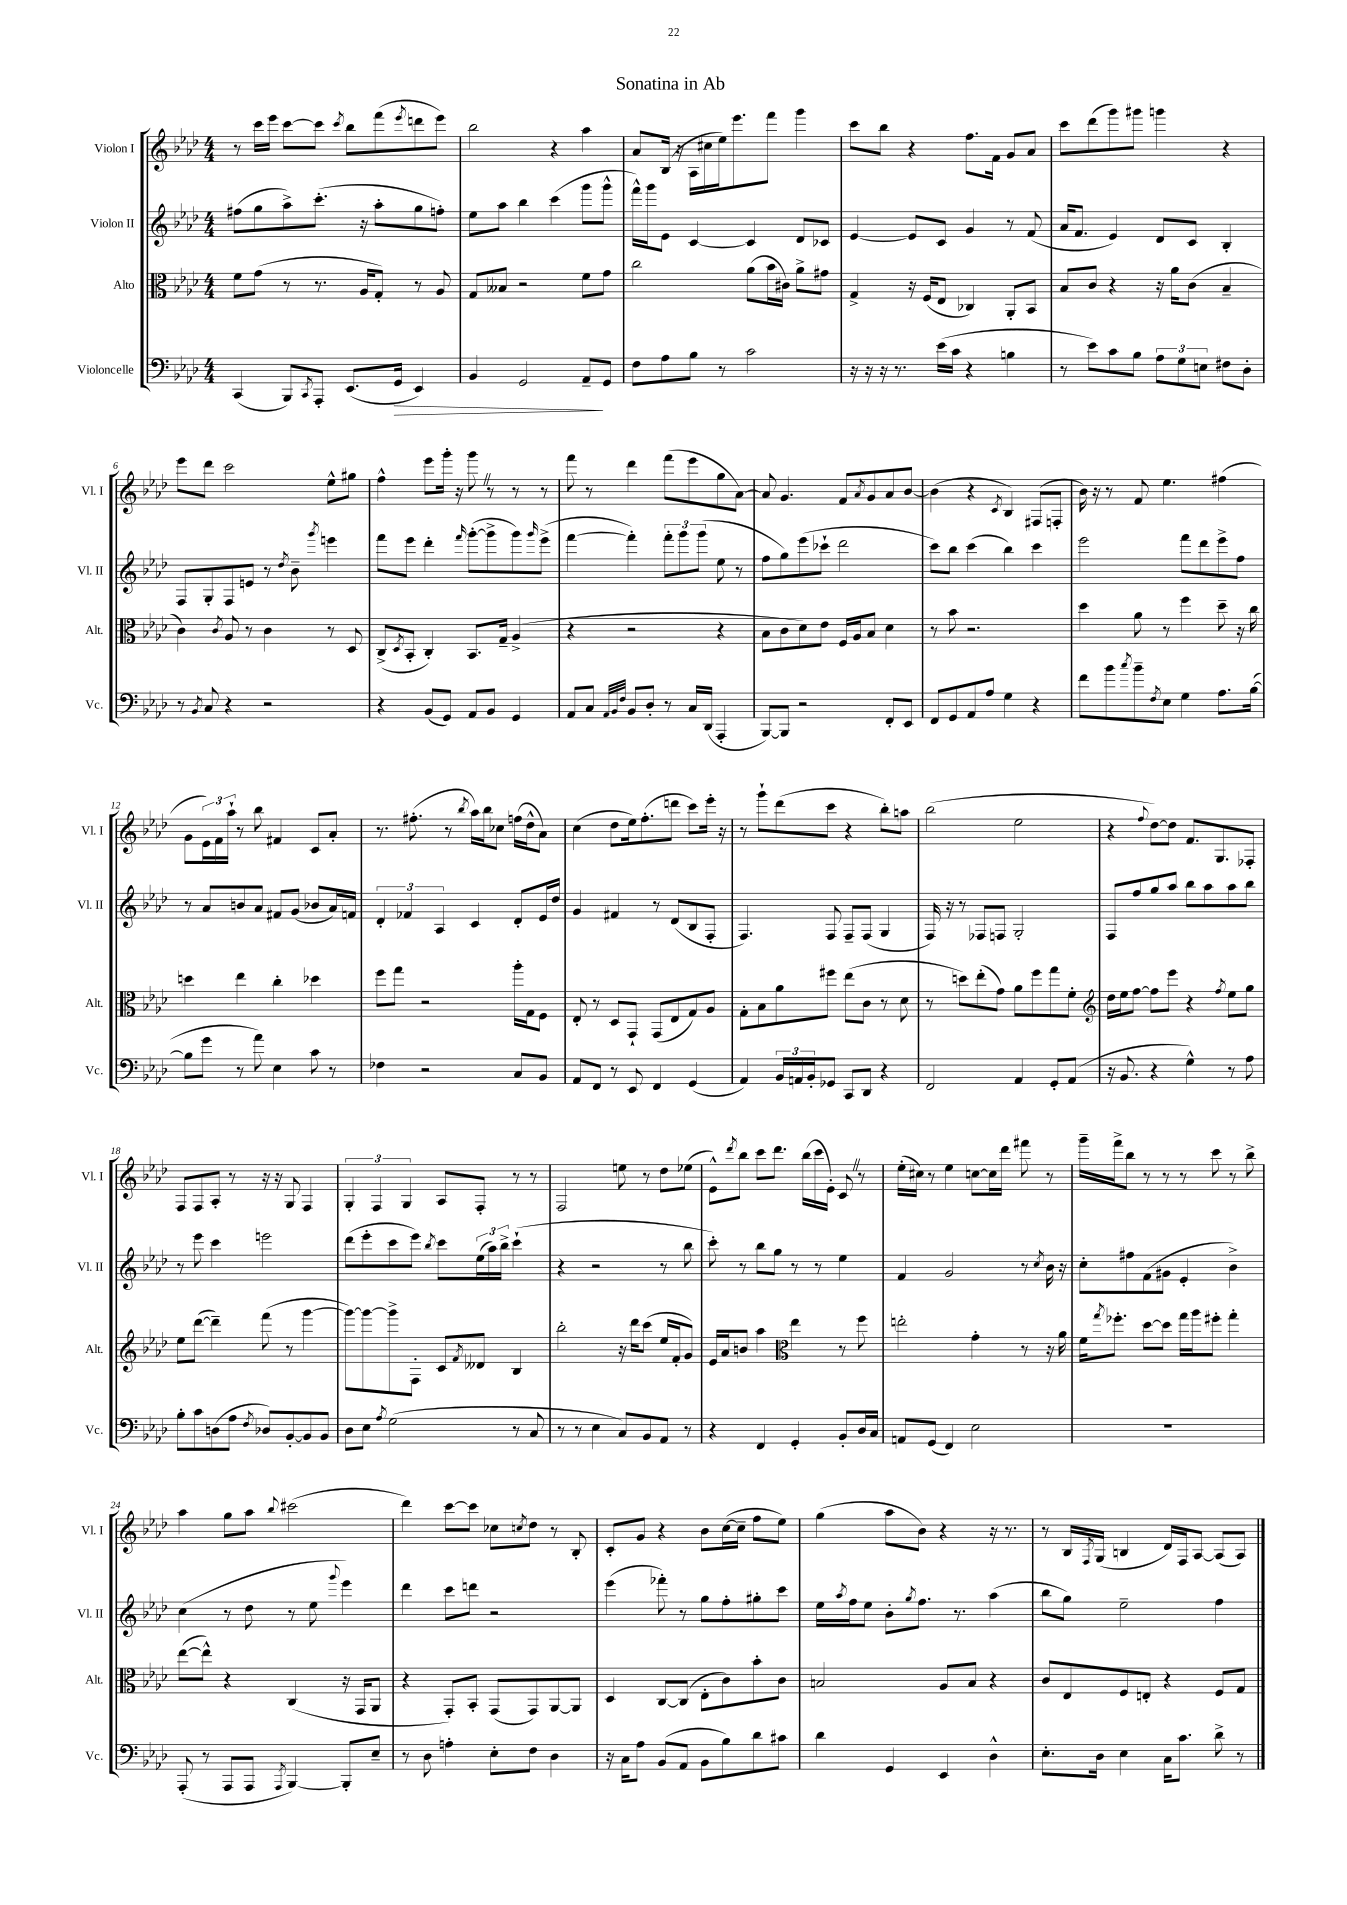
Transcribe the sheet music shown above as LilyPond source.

\header { title = "Sonatina in Ab" }
<<
\new StaffGroup <<
\new Staff = "s0" \with { instrumentName = "Violon I" shortInstrumentName = "Vl. I" } {
    \clef treble \key aes \major \numericTimeSignature \time 4/4
    r8 c'''16 ees'''16 c'''8~ c'''8 \acciaccatura { c'''8 } bes''8 f'''8( \acciaccatura { ees'''8 } d'''8 ees'''8) |
    bes''2 r4 aes''4 |
    aes'8 bes16( r16 aes16 cis''16 ees''16) ees'''8. f'''8 g'''4 |
    c'''8 bes''8 r4 f''8. f'16 g'8 aes'8 |
    c'''8 des'''8( g'''8) gis'''8 g'''4 r4 |
    ees'''8 des'''8 c'''2 ees''8-^ gis''8 |
    f''4-^ ees'''8 g'''16-. r16 g'''8 \once \override BreathingSign.text = \markup { \musicglyph "scripts.caesura.straight" } \breathe r8 r8 r8 |
    f'''8 r8 des'''4 f'''8( ees'''8 g''8 aes'8~) |
    aes'8 g'4. f'8 \acciaccatura { aes'8 } g'8 aes'8 bes'8~ |
    bes'4( r4 \acciaccatura { c'8 } bes4) fis8( f8-. |
    bes'16) r16 r8 f'8 ees''4. fis''4( |
    g'8 \tuplet 3/2 { ees'16) f'16 aes''16-! } r8 bes''8 fis'4 c'8 aes'8-. |
    r8. fis''8.-.( r8 \acciaccatura { bes''8 } aes''16) bes''16 ces''8 f''16( des''16-^ aes'8) |
    c''4( des''8 ees''16) f''8.-.( d'''8 c'''8) ees'''16-. r16 |
    r8 g'''8-! des'''8( c'''8 r4 bes''8-.) a''8 |
    bes''2( ees''2 |
    r4 \appoggiatura { f''8 } des''8~) des''8 f'8. g8. fes8-. |
    f8 f8 aes8-. r8 r16 r16 g8 f4 |
    \tuplet 3/2 { g4-. f4 g4 } aes8 f8-. r8 r8 |
    f2 e''8 r8 des''8 ees''8( |
    ees'8-^) \acciaccatura { des'''8 } bes''8 c'''8 des'''8. bes''16( c'''16 ees'16-.) c'8 \once \override BreathingSign.text = \markup { \musicglyph "scripts.caesura.straight" } \breathe r8 |
    ees''16-.( cis''16) r8 ees''4 c''8~ c''16 des'''16 fis'''8 r8 |
    g'''16-- f'''16-> bes''8 r8 r8 r8 c'''8 r8 bes''8-> |
    aes''4 g''8 aes''8 \appoggiatura { bes''8 } cis'''2( |
    des'''4) c'''8~ c'''8 ces''8 \acciaccatura { c''8 } des''8 r8 bes8-. |
    c'8-. g'8 r4 bes'8 c''16~( c''16-- f''8 ees''8) |
    g''4( aes''8 bes'8) r4 r16 r8. |
    r8 bes16 \acciaccatura { f8 } g16( b4 des'16) f16 aes8~ aes8( aes8) \bar "|." |
}
\new Staff = "s1" \with { instrumentName = "Violon II" shortInstrumentName = "Vl. II" } {
    \clef treble \key aes \major \numericTimeSignature \time 4/4
    fis''8( g''8 aes''8->) c'''8.-.( r16 aes''8-. g''8 f''8-.) |
    ees''8 aes''8 bes''4 c'''4( g'''8 g'''8-^ |
    f'''16-^) g'''16 ees'8 c'4~ c'4 des'8 ces'8 |
    ees'4~ ees'8 c'8 g'4 r8 f'8( |
    aes'16 f'8. ees'4) des'8 c'8 bes4-. |
    f8 g8-. f8 e'8 r8 \acciaccatura { des''8 } bes'8-- \acciaccatura { g'''8 } e'''4 |
    f'''8 ees'''8 des'''4-. \grace { f'''16 } g'''8~-.( g'''8-> g'''8) \grace { g'''16 } ees'''8->( |
    f'''4~ f'''4-.) \tuplet 3/2 { f'''8-. g'''8 g'''8( } ees''8 r8 |
    f''8 g''8) ees'''8( ces'''8-! des'''2 |
    c'''8) bes''8 c'''4( bes''4) c'''4 |
    ees'''2 f'''8 des'''8 ees'''8-> f''8 |
    r8 aes'8 b'8 aes'8 fis'8 g'8( bes'8 aes'16) f'16 |
    \tuplet 3/2 { des'4-. fes'4 aes4 } c'4 des'8-. ees'16 des''16 |
    g'4 fis'4 r8 des'8( bes8 f8-. |
    f4.) f8 f8-- f8( g4 |
    f16) r16 r8 fes8 f8 g2-. |
    f8 f''8 g''8 aes''8 bes''8 aes''8 aes''8 bes''8 |
    r8 ees'''8 c'''4 e'''2 |
    des'''8( ees'''8-. c'''8 ees'''8) \acciaccatura { bes''8 } c'''8 \tuplet 3/2 { ees''16( aes''16) bes''16-> } c'''4-!( |
    r4 r2 r8 bes''8 |
    c'''8-.) r8 bes''8 g''8 r8 r8 ees''4 |
    f'4 g'2 r8 \acciaccatura { c''8 } bes'16 r16 |
    c''8-. fis''8 f'8( gis'8 ees'4-. bes'4->) |
    c''4( r8 des''8 r8 ees''8 \appoggiatura { g'''8 } ees'''4) |
    des'''4 c'''8 d'''8 r2 |
    ees'''4( fes'''8-.) r8 g''8 f''8-. gis''8-. c'''8 |
    ees''16 \acciaccatura { aes''8 } f''16 ees''8 bes'8-. \acciaccatura { g''8 } f''8. r8. aes''4( |
    bes''8 g''8) ees''2-- f''4 \bar "|." |
}
\new Staff = "s2" \with { instrumentName = "Alto" shortInstrumentName = "Alt." } {
    \clef alto \key aes \major \numericTimeSignature \time 4/4
    f'8 g'8( r8 r8. aes16 g8-.) r8 aes8 |
    g8 beses8 r2 f'8 g'8 |
    c''2 aes'8( bes'16 cis'16) aes'8-> gis'8 |
    g4-> r16 f16( ees8 ces4) aes,8-. bes,8 |
    bes8 c'8 r4 r16 aes'16 c'8( bes4-- |
    c'4) \acciaccatura { c'8 } aes8 r8 c'4 r8 des8 |
    c8->( \acciaccatura { des8 } bes,8-. c4-.) bes,8. g16-- aes4->( |
    r4 r2 r4 |
    bes8 c'8 des'8) ees'8 f16 aes16 bes8 des'4 |
    r8 bes'8 r2. |
    des''4 aes'8 r8 f''4 des''8-- r16 c''16 |
    d''4 ees''4 c''4-. des''4 |
    f''8 g''8 r2 aes''16-. g16 f8 |
    ees8-. r8 des8 g,8-! g,8( ees8 g8) aes8 |
    g8-. bes8 aes'8 fis''8 ees''8( c'8 r8 des'8 |
    r8 d''8) ees''8-.( g'8) aes'8 f''8 g''8 f'8-. |
    \clef treble des''16 ees''16 f''8~ f''8 ees'''8 r4 \acciaccatura { f''8 } ees''8 g''8 |
    ees''8 des'''8~( des'''4--) f'''8( r8 g'''4~ |
    g'''8~) g'''8~ g'''8-> f8-. c'8 \acciaccatura { f'8 } deses'8 bes4 |
    bes''2-. r16 des'''16 c'''8( ees''16 f'16-. g'8) |
    ees'16 aes'16 b'8 aes''4 \clef alto ees''4 r8 f''8 |
    e''2-. g'4-. r8 r16 aes'16 |
    f'16 \acciaccatura { g''8 } fes''8.-. des''8~ des''8 g''16 aes''16 fis''8-. g''4-. |
    ees''8~( ees''8-^) r4 c4( r16 g,16 aes,8 |
    r4 g,8-.) bes,8-. g,8( g,8) aes,8~ aes,8 |
    des4 c8~ c8( ees8-. c'8) bes'8-. c'8 |
    b2 aes8 b8 r4 |
    c'8 ees8 f8 e8-. r4 f8 g8 \bar "|." |
}
\new Staff = "s3" \with { instrumentName = "Violoncelle" shortInstrumentName = "Vc." } {
    \clef bass \key aes \major \numericTimeSignature \time 4/4
    c,4( bes,,8) \acciaccatura { c,8 } aes,,8-. ees,8.( g,16\> ees,4) |
    bes,4 g,2 aes,8--\! g,8 |
    f8 aes8 bes8 r8 c'2 |
    r16 r16 r16 r8. ees'16( c'16 r4 b4 |
    r8 ees'8) c'8 bes8 \tuplet 3/2 { aes8 g8 e8 } fis8 des8-. |
    r8 \acciaccatura { bes,8 } c8 r4 r2 |
    r4 bes,8( g,8) aes,8 bes,8 g,4 |
    aes,8 c8 \grace { aes,32 bes,32 f32 } bes,8 des8-. r8 c16 des,16( aes,,4-. |
    bes,,8~) bes,,8 r2 f,8-. ees,8 |
    f,8 g,8 aes,8 aes8 g4 r4 |
    f'8 bes'8 \acciaccatura { c''8 } bes'8-- \acciaccatura { f8 } ees8 g4 aes8. bes16~( |
    bes8 g'8 r8 aes'8) ees4 c'8 r8 |
    fes4 r2 c8 bes,8 |
    aes,8 f,8 r8 ees,8 f,4 g,4( |
    aes,4) \tuplet 3/2 { bes,16 a,16 bes,16-. } ges,8 c,8 des,8 r4 |
    f,2 aes,4 g,8-. aes,8( |
    r16 bes,8. r4 g4-^) r8 aes8 |
    bes8-. c'8 d8( aes8 \acciaccatura { f8 } des8) bes,8~-. bes,8 bes,8 |
    des8 ees8 \acciaccatura { aes8 } g2( r8 c8 |
    r8 r8 ees4 c8) bes,8 aes,8 r8 |
    r4 f,4 g,4-. bes,8-. des16 c16 |
    a,8 g,8( f,4) ees2 |
    R1 |
    aes,,8-.( r8 aes,,8 aes,,8 \acciaccatura { aes,,8 } bes,,4~) bes,,8-. ees8-- |
    r8 des8 a4-. ees8-. f8 des4 |
    r16 c16 aes8 bes,8( aes,8 bes,8 bes8) des'8 cis'8 |
    des'4 g,4 ees,4 des4-^ |
    ees8.-. des16 ees4 c16 c'8. des'8-> r8 \bar "|." |
}
>>
>>
